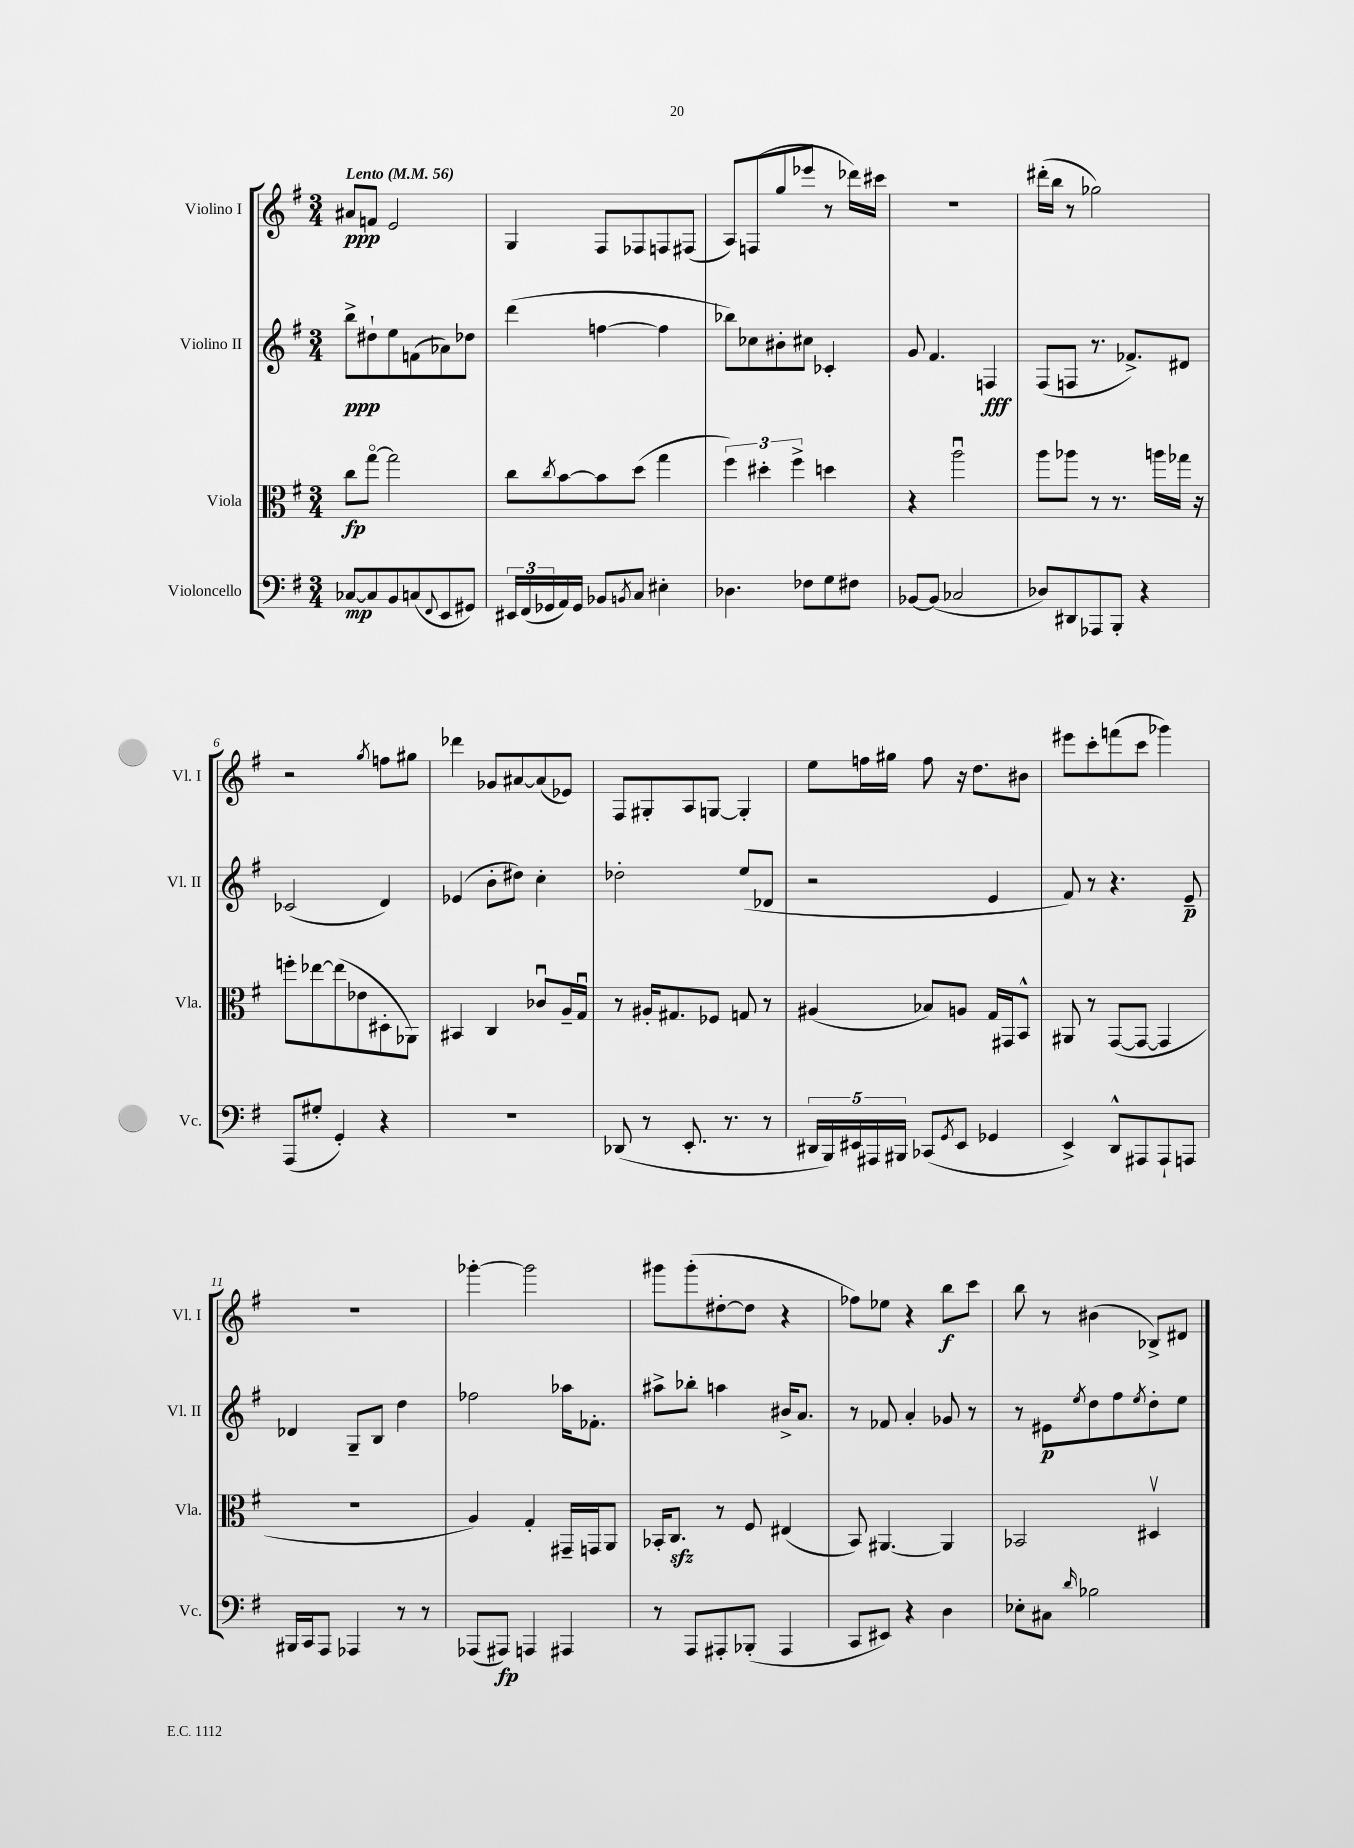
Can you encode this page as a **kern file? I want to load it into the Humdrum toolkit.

**kern	**dynam	**kern	**dynam	**kern	**dynam	**kern	**dynam
*part4	*part4	*part3	*part3	*part2	*part2	*part1	*part1
*staff4	*staff4	*staff3	*staff3	*staff2	*staff2	*staff1	*staff1
*I"Violoncello	*	*I"Viola	*	*I"Violino II	*	*I"Violino I	*
*I'Vc.	*	*I'Vla.	*	*I'Vl. II	*	*I'Vl. I	*
*clefF4	*	*clefC3	*	*clefG2	*	*clefG2	*
*k[f#]	*	*k[f#]	*	*k[f#]	*	*k[f#]	*
*M3/4	*	*M3/4	*	*M3/4	*	*M3/4	*
*MM56	*	*MM56	*	*MM56	*	*MM56	*
=1	=1	=1	=1	=1	=1	=1	=1
!	!	!	!	!	!	!LO:TX:a:B:t=Lento	!
[8C-X/L	mp	8cc\L	fp	8bb^\L	ppp	8a#X/L	ppp
8C-/]	.	[8gg\J	.	8dd#X`\	.	8fn/J	.
8BB/	.	2gg\]	.	8ee\	.	2e/	.
(8Cn/	.	.	.	(8fn\	.	.	.
8qqFF#/	.	.	.	.	.	.	.
8EE/	.	.	.	8a-X\)	.	.	.
8GG#X/J)	.	.	.	8dd-X\J	.	.	.
=2	=2	=2	=2	=2	=2	=2	=2
24EE#X/LL	.	8cc\L	.	(4ddd\	.	4G/	.
(24FF#/	.	.	.	.	.	.	.
24GG-X/	.	.	.	.	.	.	.
.	.	8qcc/	.	.	.	.	.
16AA/)	.	[8b\	.	.	.	.	.
16GG-/JJ	.	.	.	.	.	.	.
8BB-X/L	.	8b\]	.	[4ffn\	.	8F#/L	.
8qBBn/	.	.	.	.	.	.	.
8C/J	.	(8dd\J	.	.	.	8F-X/	.
4E#X'\	.	4gg\	.	4ff\]	.	8Fn/	.
.	.	.	.	.	.	(8F#X/J	.
=3	=3	=3	=3	=3	=3	=3	=3
4.D-X\	.	6ff#\)	.	8bb-X\L)	.	8A/L)	.
.	.	.	.	8cc-X\	.	(8Fn/	.
.	.	6dd#X'\	.	.	.	.	.
.	.	.	.	8b#X'\	.	8gg/	.
.	.	6ff#^\	.	.	.	.	.
8F-X\L	.	.	.	8cc#X\J	.	8eee-X/J	.
8G\	.	4ddn\	.	4c-X'/	.	8r	.
8F#X\J	.	.	.	.	.	16ddd-X\LL)	.
.	.	.	.	.	.	16ccc#X\JJ	.
=4	=4	=4	=4	=4	=4	=4	=4
[8BB-X/L	.	4r	.	8g/	.	2.r	.
(8BB-/J]	.	.	.	4.f#/	.	.	.
2C-X/	.	2aau\	.	.	.	.	.
.	.	.	.	4Fn/	fff	.	.
=5	=5	=5	=5	=5	=5	=5	=5
8D-X/L)	.	8aa\L	.	(8F#/L	.	(16ddd#X'\LL	.
.	.	.	.	.	.	16bb\JJ	.
8DD#X/	.	8aa-X\J	.	8Fn/J	.	8r	.
8AAA-X/	.	8r	.	8.r	.	2gg-X\)	.
8BBB'/J	.	8.r	.	.	.	.	.
.	.	.	.	8.f-X^/L)	.	.	.
4r	.	.	.	.	.	.	.
.	.	16aan\LL	.	.	.	.	.
.	.	16gg-X\JJ	.	8d#X/J	.	.	.
.	.	16r	.	.	.	.	.
!!LO:LB:g=z
=6	=6	=6	=6	=6	=6	=6	=6
(8AAA/L	.	8ffn'\L	.	(2c-X/	.	2r	.
8G#X'/J	.	[8ee-X\	.	.	.	.	.
4GG'/)	.	(8ee-\]	.	.	.	.	.
.	.	8e-X\	.	.	.	.	.
.	.	.	.	.	.	8qgg/	.
4r	.	8D#X'\	.	4d/)	.	8ffn\L	.
.	.	8AA-X\J)	.	.	.	8gg#X\J	.
=7	=7	=7	=7	=7	=7	=7	=7
2.r	.	4BB#X/	.	(4e-X/	.	4ddd-X\	.
.	.	4C/	.	8b'\L	.	8g-X/L	.
.	.	.	.	8dd#X\J)	.	[8a#X/	.
.	.	8c-Xu/L	.	4cc'\	.	(8a#/]	.
.	.	16A~/L	.	.	.	8e-X/J)	.
.	.	16Gu/JJ	.	.	.	.	.
=8	=8	=8	=8	=8	=8	=8	=8
(8DD-X/	.	8r	.	2dd-X'\	.	8F#/L	.
8r	.	16A#X'/KL	.	.	.	8G#X'/	.
.	.	8.G#X/	.	.	.	.	.
8.EE'/	.	.	.	.	.	8A/	.
.	.	8F-X/J	.	.	.	[8Gn/J	.
8.r	.	.	.	.	.	.	.
.	.	8Gn/	.	(8ee/L	.	4G'/]	.
8r	.	8r	.	8d-X/J	.	.	.
=9	=9	=9	=9	=9	=9	=9	=9
20DD#X/LL	.	(4A#X/	.	2r	.	8ee\L	.
20BBB/)	.	.	.	.	.	.	.
20EE#X/	.	.	.	.	.	.	.
.	.	.	.	.	.	16ffn\L	.
20AAA#X/	.	.	.	.	.	.	.
.	.	.	.	.	.	16gg#X\JJ	.
20BBB#X/JJ	.	.	.	.	.	.	.
(8CC-X/L	.	8B-X/L)	.	.	.	8ff\	.
8qGG/	.	.	.	.	.	.	.
8EE#/J	.	8An/J	.	.	.	16r	.
.	.	.	.	.	.	8.dd\L	.
4GG-X/	.	16G/LL	.	4e/	.	.	.
.	.	16GG#X/J	.	.	.	.	.
.	.	8BB^^/J	.	.	.	8b#X\J	.
=10	=10	=10	=10	=10	=10	=10	=10
4EE^/)	.	8AA#X/	.	8f#/)	.	8eee#X\L	.
.	.	8r	.	8r	.	8ccc'\	.
8DD^^/L	.	([8GG/L	.	4.r	.	(8fffn\	.
8AAA#X/	.	8GG/J_	.	.	.	8ccc\J	.
8AAA#`/	.	4GG/]	.	.	.	4ggg-X\)	.
8AAAn/J	.	.	.	8e~/	p	.	.
!!LO:LB:g=z
=11	=11	=11	=11	=11	=11	=11	=11
16BBB#X/LL	.	2.r	.	4d-X/	.	2.r	.
16CC/J	.	.	.	.	.	.	.
8AAA/J	.	.	.	.	.	.	.
4AAA-X/	.	.	.	8G~/L	.	.	.
.	.	.	.	8B/J	.	.	.
8r	.	.	.	4dd\	.	.	.
8r	.	.	.	.	.	.	.
=12	=12	=12	=12	=12	=12	=12	=12
(8AAA-X/L	.	4A/)	.	2ff-X\	.	[4ggg-X'\	.
8AAA#X/J)	fp	.	.	.	.	.	.
4AAAn/	.	4G'/	.	.	.	2ggg-\]	.
4AAA#X/	.	16GG#X~/LL	.	16aa-X\KL	.	.	.
.	.	16GGn/J	.	8.f-X'\J	.	.	.
.	.	8AA/J	.	.	.	.	.
=13	=13	=13	=13	=13	=13	=13	=13
8r	.	16BB-X'/KL	.	8aa#X^\L	.	8ggg#X\L	.
.	.	8.Czz/J	.	.	.	.	.
8AAA/L	.	.	.	8bb-X'\J	.	(8ggg#'\	.
8AAA#X'/	.	8r	.	4aan\	.	[8dd#X'\	.
(8BBB-X'/J	.	8F#/	.	.	.	8dd#\J]	.
4AAA#/	.	(4E#X/	.	16b#X^/KL	.	4r	.
.	.	.	.	8.a/J	.	.	.
=14	=14	=14	=14	=14	=14	=14	=14
8CC/L	.	8BB/)	.	8r	.	8ff-X\L)	.
8EE#X/J)	.	[4.AA#X/	.	8f-X/	.	8ee-X\J	.
4r	.	.	.	4a'/	.	4r	.
4D\	.	4AA#/]	.	8g-X/	.	8bb\L	f
.	.	.	.	8r	.	8ccc\J	.
=15	=15	=15	=15	=15	=15	=15	=15
8E-X'\L	.	2BB-X/	.	8r	.	8bb\	.
8C#X\J	.	.	.	8e#X\L	p	8r	.
16qqd/	.	.	.	8qee/	.	.	.
2B-X\	.	.	.	8dd\	.	(4b#X\	.
.	.	.	.	8ff#\	.	.	.
.	.	.	.	8qee/	.	.	.
.	.	4D#Xv/	.	8dd'\	.	8B-X^/L)	.
.	.	.	.	8ee\J	.	8d#X/J	.
==	==	==	==	==	==	==	==
*-	*-	*-	*-	*-	*-	*-	*-
